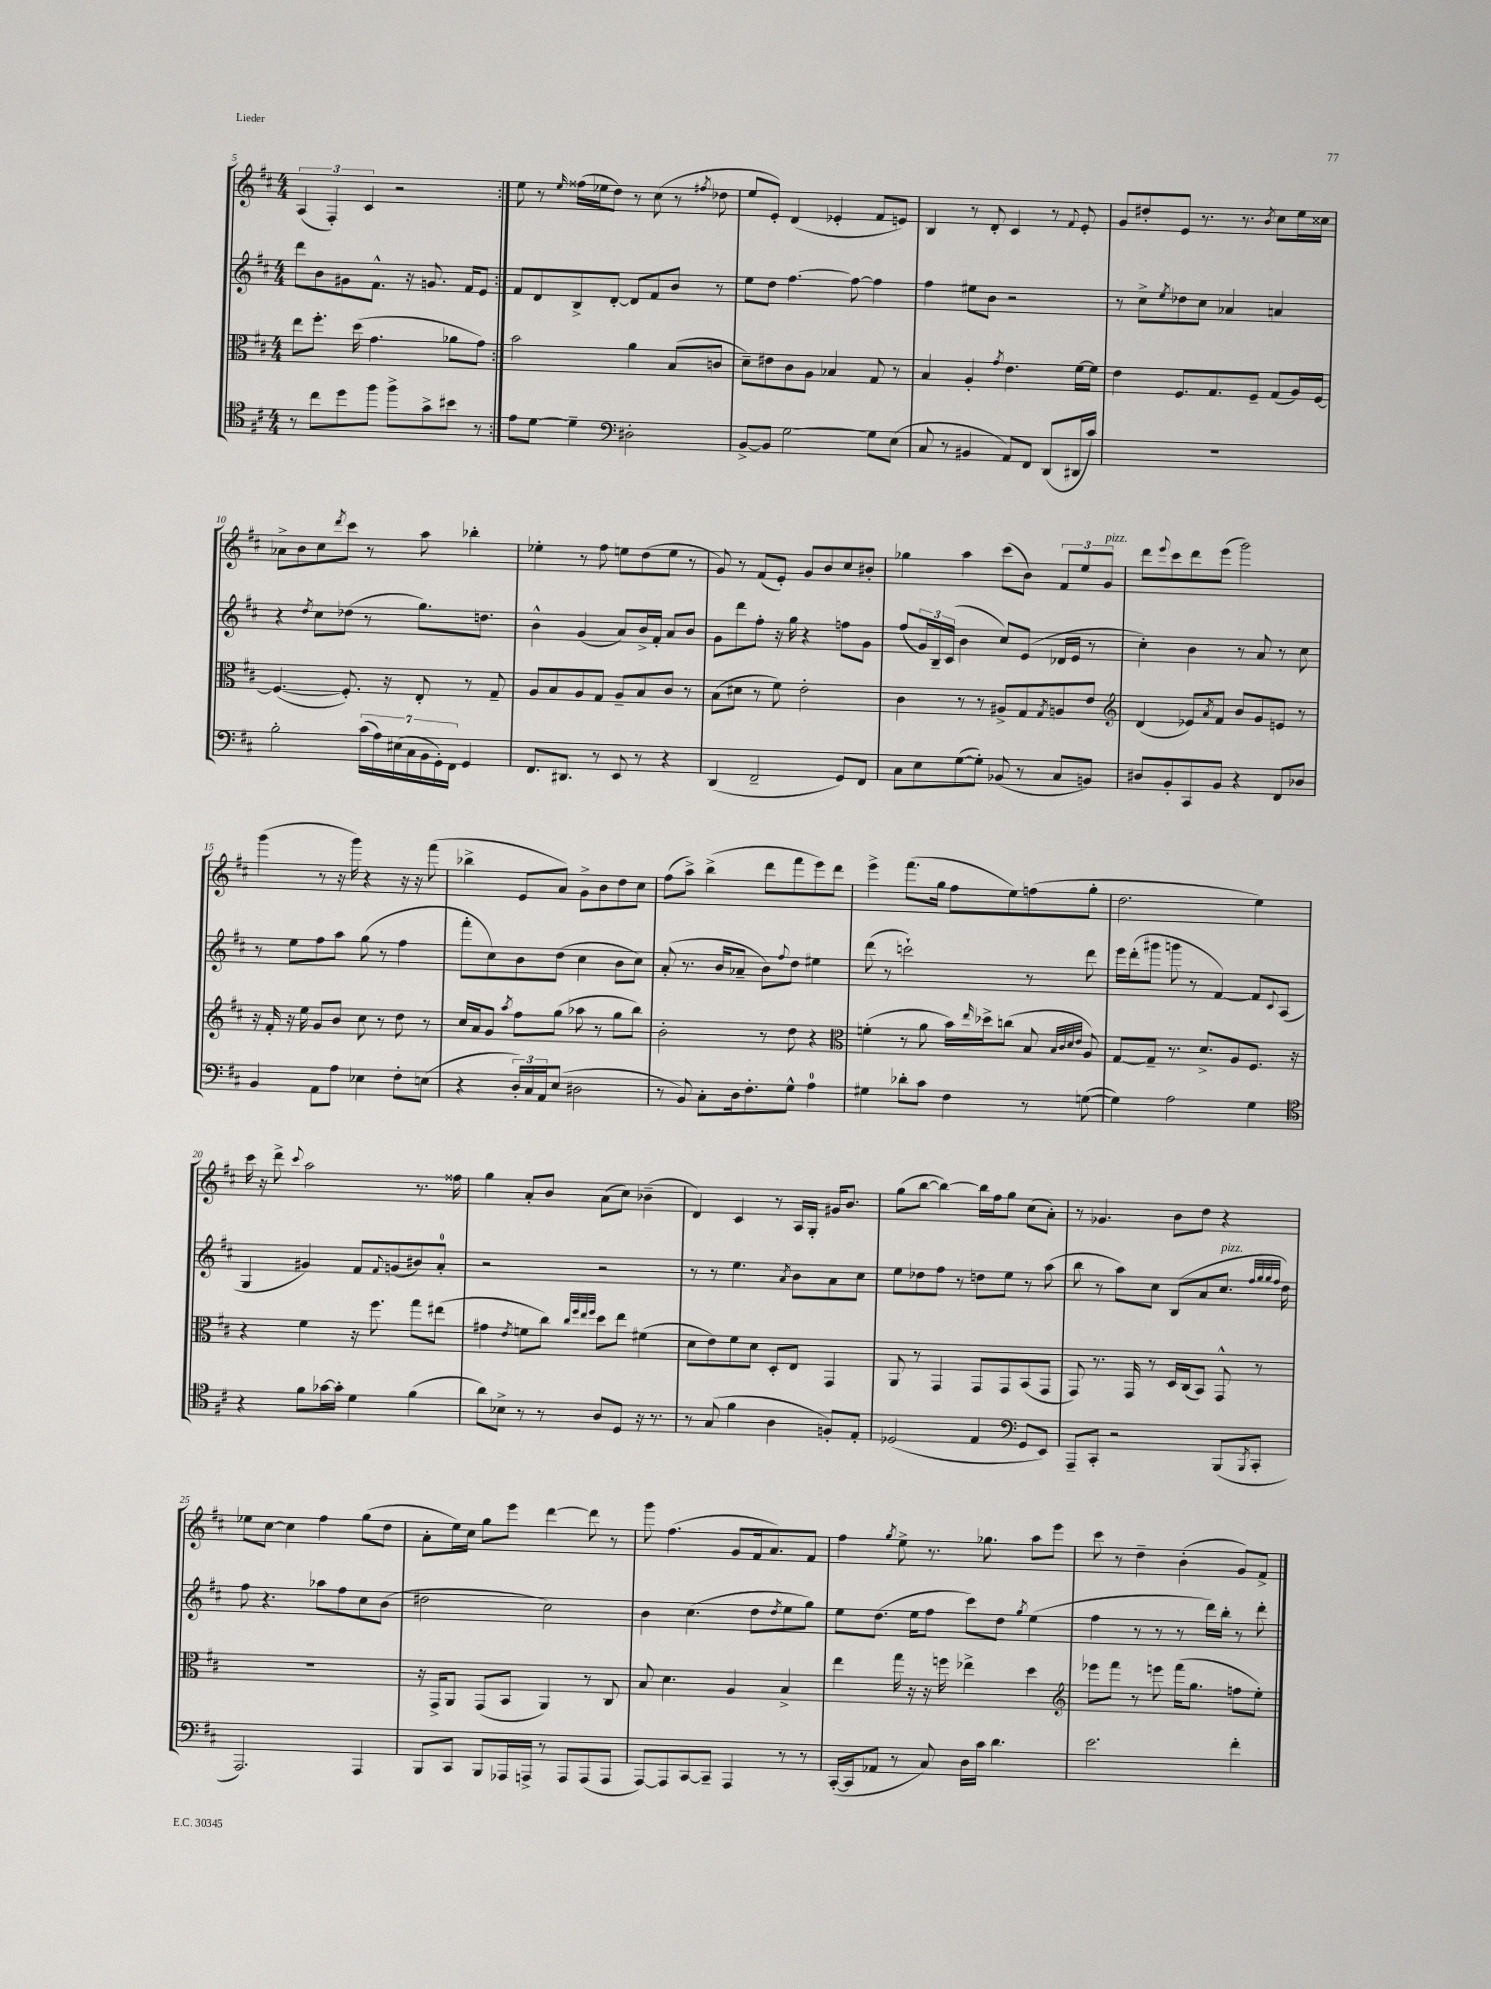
<<
\new StaffGroup <<
\new Staff = "s0" {
    \clef treble \key d \major \numericTimeSignature \time 4/4
    \repeat volta 2 { \tuplet 3/2 { a4( fis4-.) cis'4 } r2 | }
    e''8 r8 \grace { e''16 } fisis''16( ees''16 d''8) r8 cis''8( r8 \acciaccatura { fis''8 } des''8 |
    e''8 e'8-.) d'4( ees'4-. fis'8 e'8) |
    b4 r8 d'8-. cis'4 r8 \appoggiatura { fis'8 } e'8-. |
    g'8 dis''8-. e'8 r8. r8. \acciaccatura { b'8 } cis''8 e''16 cisis''16 |
    aes'8-> b'8 cis''8 \acciaccatura { d'''8 } cis'''8 r8 a''8 bes''4-. |
    ees''4-. r8 fis''8 e''8 d''8( e''8 r8 |
    g'8) r8 fis'8( e'8-.) g'8 b'8 cis''8 bis'8-. |
    ges''4 a''4 cis'''8( b'8) \tuplet 3/2 { fis'8 e''8 g'8^\markup { \italic "pizz." } } |
    d'''8 \appoggiatura { e'''8 } cis'''8 d'''8 e'''8( g'''2) |
    g'''4( r8 r16 g'''16) r4 r16 r16 fis'''8( |
    bes''4-> e'8 a'8) g'8-> b'8 d''8 cis''8 |
    fis''8( a''8->) b''4->( d'''8 fis'''8 e'''8) d'''8 |
    e'''4-> fis'''8.( g''16 fis''8 e''8) f''8( g''8-. |
    d''2. e''4) |
    cis'''16 r16 d'''8-> \appoggiatura { cis'''8 } a''2 r8. fisis''16 |
    g''4 a'8-. b'8 a'8( cis''8) bes'4--( |
    d'4) cis'4 r8 a16 g16-. gis'16 b'8. |
    g''8( b''8~ b''4~) b''16 fis''16 g''8 cis''8( a'8-.) |
    r8 ges'4. b'8 d''8 r4 |
    ees''8 cis''8~ cis''4 fis''4 g''8( d''8 |
    a'8-. e''16) cis''16 g''8 e'''8 d'''4~ d'''8 r8 |
    g'''8 fis''4.( g'8 fis'16 a'8.) fis'8 |
    fis''4 \acciaccatura { g''8 } e''8-> r8. ges''8. a''8 e'''8 |
    cis'''8 r8 d''4-- b'4-.( g'8) fis'8-> \bar "|." |
}
\new Staff = "s1" {
    \clef treble \key d \major \numericTimeSignature \time 4/4
    \repeat volta 2 { d'''8 b'8 gis'8 fis'8.-^ r16 g'8. fis'16 e'8 | }
    fis'8 d'8 b8-> d'8~-. d'8 fis'8 b'8 r8 |
    e''8 d''8 fis''4.~ fis''8~ fis''4 |
    fis''4 eis''8 b'8 r2 |
    r8 cis''8-> \acciaccatura { e''8 } des''8 cis''8 aes'4 a'4 |
    r4 \acciaccatura { d''8 } cis''8 des''8( r8 g''8.) d''8. |
    b'4-^ g'4( a'8) b'16-> fis'16-. a'8 b'8 |
    g'8 d'''8 fis''8-. r16 g''16 r4 f''8 g'8 |
    fis''8( \tuplet 3/2 { g'16) b16-- cis'16( } b'4 cis''8) e'8( des'16 e'16 r8 |
    cis''4-.) b'4 r8 a'8 r8 cis''8 |
    r8 e''8 fis''8 a''8 g''8( r8 fis''4 |
    fis'''8-. cis''8) b'8 d''8( cis''4 b'8 cis''8) |
    a'8-.( r8. b'16 aes'8-- b'8) \appoggiatura { fis''8 } d''8 eis''4 |
    d'''8( r8 c'''2-!) r8 d'''8 |
    e'''16 d'''16-.( gis'''8 g'''8 r8 fis'4~) fis'8 \appoggiatura { cis'8 } a8( |
    g4 gis'4) fis'8 \appoggiatura { fis'8 } g'8( bis'8) a'8-0-. |
    r2 r2 |
    r8 r8 e''4. \acciaccatura { a'8 } b'8 a'8 cis''8 |
    e''8 des''8 fis''8 r8 d''8 e''8 r8 a''8( |
    b''8 r8 a''8) cis''8 b8( a'8 cis''8.^\markup { \italic "pizz." } \grace { fis''32 g''32 g''32 fis''32 } d''16) |
    fis''8 r4. aes''8 fis''8 cis''8 b'8( |
    dis''2 cis''2) |
    b'4 cis''4.( d''8 \acciaccatura { d''8 } e''8 g''8) |
    e''8 d''8.( e''16 fis''8 cis'''8) d''8 \acciaccatura { g''8 } e''4( |
    fis''4 r8 r8 r8 d'''16) b''16-. r8 d'''8-. \bar "|." |
}
\new Staff = "s2" {
    \clef alto \key d \major \numericTimeSignature \time 4/4
    \repeat volta 2 { e''8 fis''8.-. d''16( g'4. aes'8 g'8) | }
    b'2 a'4 b8( c'8 |
    d'8--) eis'8 cis'8 a8 bes4 g8 r8 |
    b4 a4-. \acciaccatura { g'8 } e'4. fis'16~ fis'16 |
    e'4 fis8. g8. fis8-- g8( a16) fis16~ |
    fis4.~( fis8.-.) r16 e8-. r8 g8-- |
    a8 b8 a8 g8 a8-- b8 cis'8 r8 |
    b8( dis'8 r8 fis'8) e'2-. |
    cis'4 r8 r8 ais8-> g8 \acciaccatura { g8 } a8 e'8 |
    \clef treble d'4( ees'8) \acciaccatura { a'8 } fis'8 b'8 g'8 e'8 r8 |
    r16 fis'16-. r16 e''16 g'8 b'8 cis''8 r8 d''8 r8 |
    cis''16 a'16 g'8 \acciaccatura { a''8 } fis''8 g''8( aes''8 r8 g''8 b''8) |
    b'2-. r8 d''8 r4 |
    \clef alto f'4-.( r8 a'8 b'16) \grace { e''16 } des''16-> c''8( b8 \grace { b32 cis'32 d'32 e'32 } a8) |
    g8~ g8-- r8. d'8.-> a8 fis8. r16 |
    r4 fis'4 r16 fis''8. g''8 eis''8( |
    gis'4 \acciaccatura { e'8 } f'8 cis''8) \grace { cis''32 fis''32 e''32 fis''32 } d''8 e''8 fis'4( |
    d'8 e'8) fis'8 d'8 d8-. e8 g,4 |
    a,8 r8 g,4 g,8 g,8 b,8( g,8 |
    g,8) r8. g,16 r8 d16 cis16( b,8) g,8-^ r8 |
    R1 |
    r16 g,16-> a,8 g,8( b,8 a,4) r8 cis8 |
    b8 d'4. a4 b4-> |
    e''4 g''16 r16 r16 f''16 ees''4-> d''4 |
    \clef treble ees'''8 fis'''8 r8 e'''8 fis'''16( g''8. f''8 e''8-.) \bar "|." |
}
\new Staff = "s3" {
    \clef tenor \key d \major \numericTimeSignature \time 4/4
    \repeat volta 2 { r8 cis''8 d''8 fis''8 fis''8-> g'8-> bis'8 r8 | }
    e'8 d'8~ d'4-- \clef bass dis2-. |
    b,8~-> b,8 g2~ g8 e8( |
    cis8 r8 bis,4 a,8) fis,8 d,8( dis,16 cis'16) |
    R1 |
    b2-. \tuplet 7/4 { cis'16( a16) eis16( cis16 b,16 g,16-.) fis,16 } g,4 |
    fis,8. dis,8. r8 e,8 r8 r4 |
    d,4( fis,2-- g,8) fis,8 |
    cis8 e8 g8~( g8-.) bes,8( r8 cis8 b,8) |
    dis8 b,8-. cis,8 b,8 r4 fis,8 des8 |
    b,4 a,8 a8 ees4 fis8-. e8( |
    r4 \tuplet 3/2 { d16-.) cis16 a,16 } e8( dis2 |
    r8 b,8) cis8-. d16 fis8.-. g8-^ a4-0 |
    gis4 des'8-. cis'8 fis4 r8 g8~( |
    g4) a2 g4 |
    \clef tenor r4 fis'8 ges'16~ ges'16-. d'4 fis'4( |
    a'8) bes8-> r8 r8 a8 d8 r16 r8. |
    r8 g8( fis'4 a4 f8-.) e8-. |
    des2( e4 \clef bass g,8 e,8) |
    a,,8-- cis,8-. r2 b,,8( \acciaccatura { b,,8 } cis,8-. |
    a,,2.) a,,4 |
    b,,8 cis,8 b,,8 aes,,16 a,,16-> r8 a,,8 a,,8( a,,8 |
    a,,8~) a,,8 cis,8~ cis,8-- a,,4 r8 r8 |
    cis,16~-.( cis,16 aes,8 r8 cis8) d16 cis'16 d'4. |
    e'2. fis'4-. \bar "|." |
}
>>
>>
\layout { \context { \Score currentBarNumber = #5 } }
